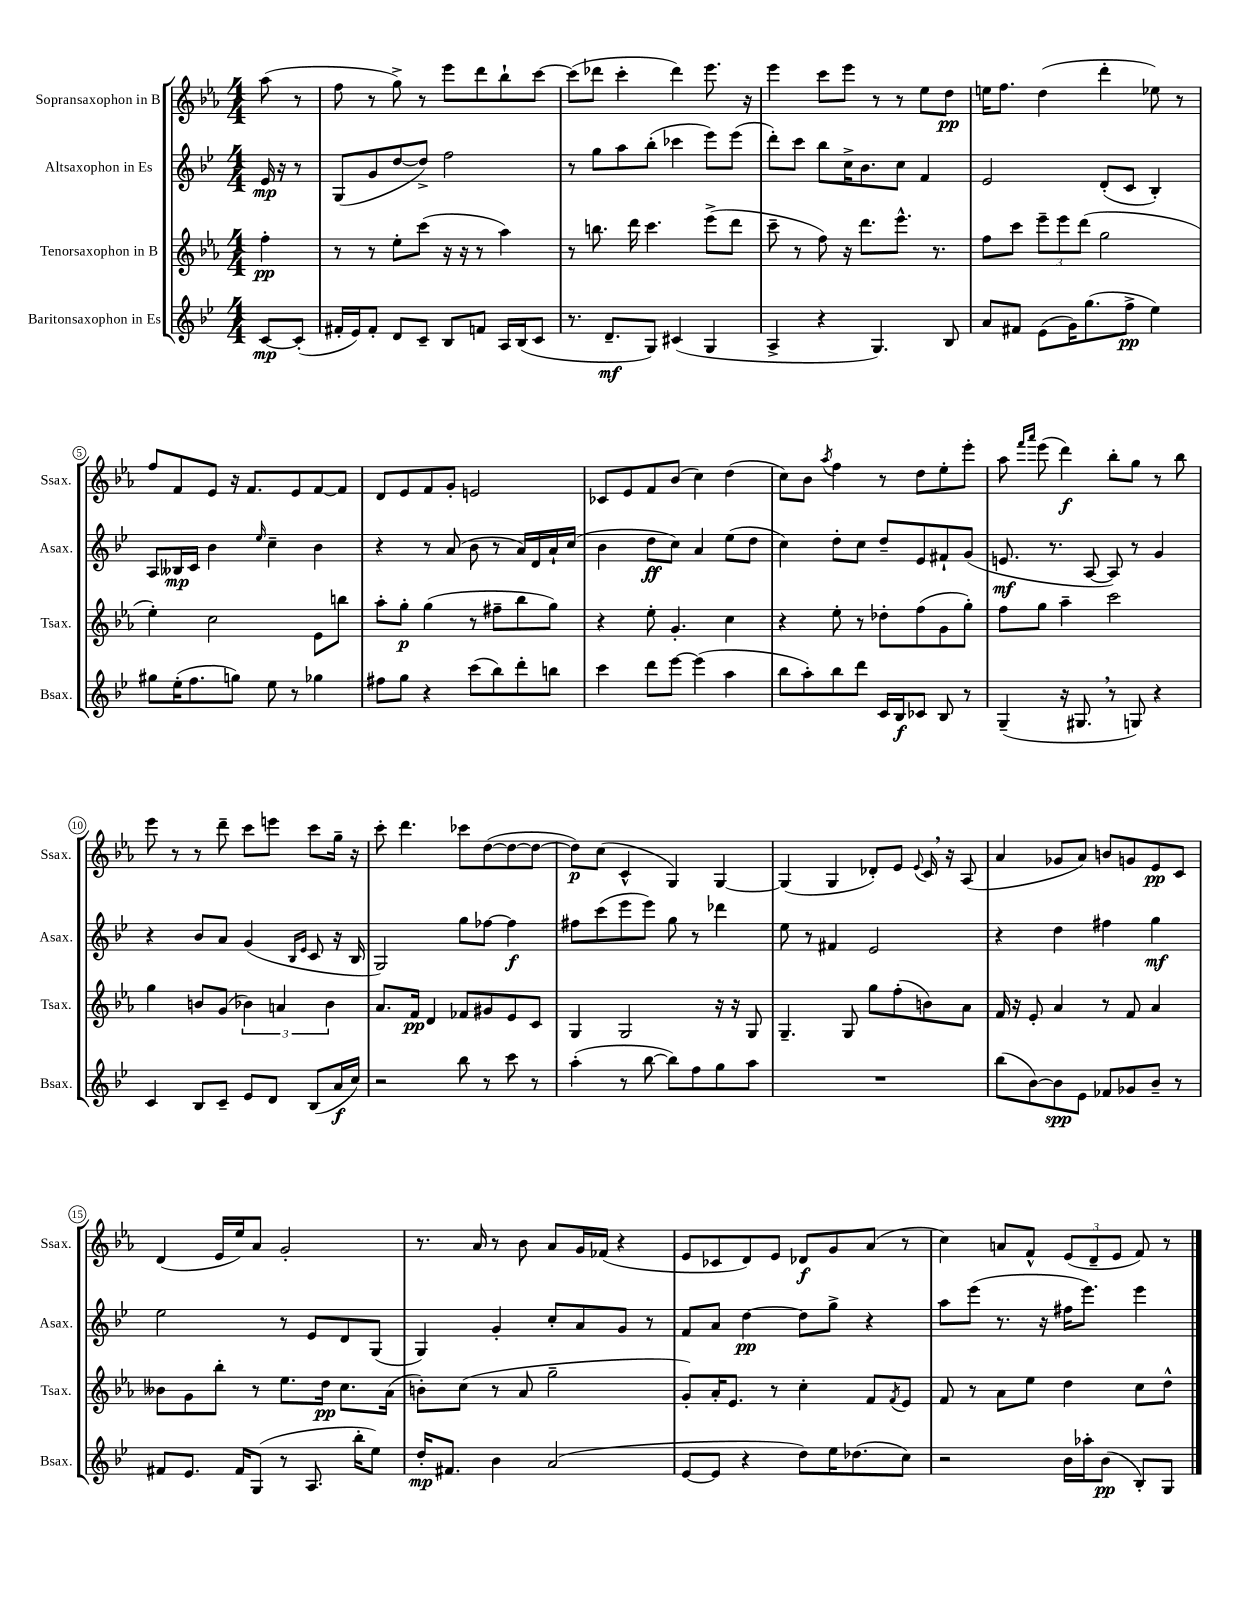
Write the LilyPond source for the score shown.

<<
\new StaffGroup <<
\new Staff = "s0" \with { instrumentName = "Sopransaxophon in B" shortInstrumentName = "Ssax." } {
    \clef treble \key ees \major \numericTimeSignature \time 4/4 \partial 4
    aes''8( r8 |
    f''8 r8 g''8->) r8 ees'''8 d'''8 bes''8-! c'''8~ |
    c'''8( des'''8 c'''4-. des'''4) ees'''8. r16 |
    ees'''4 c'''8 ees'''8 r8 r8 ees''8 d''8\pp |
    e''16 f''8. d''4( d'''4-. ees''8) r8 |
    f''8 f'8 ees'8 r16 f'8. ees'8 f'8~ f'8 |
    d'8 ees'8 f'8 g'8-. e'2 |
    ces'8 ees'8 f'8 bes'8( c''4) d''4( |
    c''8) bes'8 \acciaccatura { aes''8 } f''4 r8 d''8 ees''8-. ees'''8-. |
    aes''8 \grace { f'''16 aes'''16 } ees'''8( d'''4\f) bes''8-. g''8 r8 bes''8 |
    ees'''8 r8 r8 d'''8-- c'''8 e'''8 c'''8 g''16-- r16 |
    c'''8-. d'''4. ces'''8 d''8~( d''8~ d''8~ |
    d''8\p) c''8( c'4-^ g4) g4~ |
    g4( g4 des'8-.) ees'8 \appoggiatura { ees'8 } c'16 \breathe r16 aes8( |
    aes'4 ges'8 aes'8) b'8 g'8 ees'8\pp c'8 |
    d'4( ees'16 ees''16) aes'8 g'2-. |
    r8. aes'16 r8 bes'8 aes'8 g'16 fes'16( r4 |
    ees'8 ces'8 d'8) ees'8 des'8\f g'8 aes'8( r8 |
    c''4) a'8 f'8-^ \tuplet 3/2 { ees'8( d'8-- ees'8 } f'8) r8 \bar "|." |
}
\new Staff = "s1" \with { instrumentName = "Altsaxophon in Es" shortInstrumentName = "Asax." } {
    \clef treble \key bes \major \numericTimeSignature \time 4/4 \partial 4
    ees'16\mp r16 r8 |
    g8( g'8 d''8~ d''8->) f''2 |
    r8 g''8 a''8 bes''8-.( ces'''4 ees'''8) ees'''8( |
    d'''8-.) c'''8 bes''8 c''16-> bes'8. c''8 f'4 |
    ees'2 d'8-.( c'8 bes4-.) |
    a8 beses16\mp c'16 bes'4 \grace { ees''16 } c''4-- bes'4 |
    r4 r8 a'8( bes'8 r8 a'16) d'16 a'16-! c''16( |
    bes'4 d''8\ff c''8) a'4 ees''8( d''8 |
    c''4) d''8-. c''8 d''8-- ees'8 fis'8-! g'8( |
    e'8.\mf r8. a8~ a8) r8 g'4 |
    r4 bes'8 a'8 g'4( \grace { bes16 ees'16 } c'8 r16 bes16 |
    g2) g''8 fes''8~ fes''4\f |
    fis''8 c'''8( ees'''8 ees'''8) g''8 r8 des'''4 |
    ees''8 r8 fis'4 ees'2 |
    r4 d''4 fis''4 g''4\mf |
    ees''2 r8 ees'8 d'8 g8( |
    g4) g'4-. c''8-. a'8 g'8 r8 |
    f'8 a'8 d''4~\pp d''8 g''8-> r4 |
    a''8 ees'''8( r8. r16 fis''16 ees'''8.) ees'''4 \bar "|." |
}
\new Staff = "s2" \with { instrumentName = "Tenorsaxophon in B" shortInstrumentName = "Tsax." } {
    \clef treble \key ees \major \numericTimeSignature \time 4/4 \partial 4
    f''4-.\pp |
    r8 r8 ees''8-. c'''8( r16 r16 r8 aes''4) |
    r8 b''8. d'''16 c'''4. ees'''8->( d'''8 |
    c'''8-- r8 f''8) r16 d'''8. ees'''8.-^ r8. |
    f''8 c'''8 \tuplet 3/2 { ees'''8-- ees'''8 d'''8( } g''2 |
    ees''4-.) c''2 ees'8 b''8 |
    aes''8-. g''8-.\p g''4( r8 fis''8-- bes''8 g''8) |
    r4 ees''8-. g'4.-. c''4 |
    r4 ees''8-. r8 des''8-. f''8( g'8 g''8-.) |
    f''8 g''8 aes''4-- c'''2 |
    g''4 b'8 g'8( \tuplet 3/2 { bes'4) a'4 bes'4 } |
    aes'8. f'16\pp d'4 fes'8 gis'8 ees'8 c'8 |
    g4 g2 r16 r16 g8 |
    g4.-- g8 g''8 f''8-.( b'8) aes'8 |
    f'16 r16 ees'8-. aes'4 r8 f'8 aes'4 |
    beses'8 g'8 bes''8-. r8 ees''8. d''16\pp c''8. aes'16( |
    b'8-.) c''8( r8 aes'8 g''2-- |
    g'8-.) aes'16-. ees'8. r8 c''4-. f'8 \acciaccatura { f'8 } ees'8 |
    f'8 r8 aes'8 ees''8 d''4 c''8 d''8-^ \bar "|." |
}
\new Staff = "s3" \with { instrumentName = "Baritonsaxophon in Es" shortInstrumentName = "Bsax." } {
    \clef treble \key bes \major \numericTimeSignature \time 4/4 \partial 4
    c'8~\mp c'8-.( |
    fis'16-. ees'16) fis'8-. d'8 c'8-- bes8 f'8 a16 bes16( c'8 |
    r8. d'8.--\mf g8) cis'4( g4 |
    a4-> r4 g4.) bes8 |
    a'8 fis'8 ees'8( g'16) g''8.( f''8->\pp ees''4) |
    gis''8 ees''16-.( f''8. g''8) ees''8 r8 ges''4 |
    fis''8 g''8 r4 c'''8( bes''8) d'''8-. b''8 |
    c'''4 d'''8 ees'''8~ ees'''4( a''4 |
    bes''8 a''8-.) bes''8 d'''8 c'16 bes16\f ces'8 bes8 r8 |
    g4--( r16 gis8. \breathe r8 g8) r4 |
    c'4 bes8 c'8-- ees'8 d'8 bes8( a'16\f c''16) |
    r2 bes''8 r8 c'''8 r8 |
    a''4-.( r8 bes''8~ bes''8) f''8 g''8 a''8 |
    R1 |
    bes''8( bes'8~) bes'8\spp ees'8 fes'8 ges'8 bes'8-- r8 |
    fis'8 ees'8. fis'16 g8( r8 a8. bes''16-. ees''8) |
    d''16-.\mp fis'8. bes'4 a'2( |
    ees'8~ ees'8 r4 d''8) ees''16 des''8.( c''8) |
    r2 bes'16 aes''16-. bes'8\pp( bes8-.) g8 \bar "|." |
}
>>
>>
\layout { \context { \Score \override BarNumber.stencil = #(make-stencil-circler 0.1 0.3 ly:text-interface::print) } }
